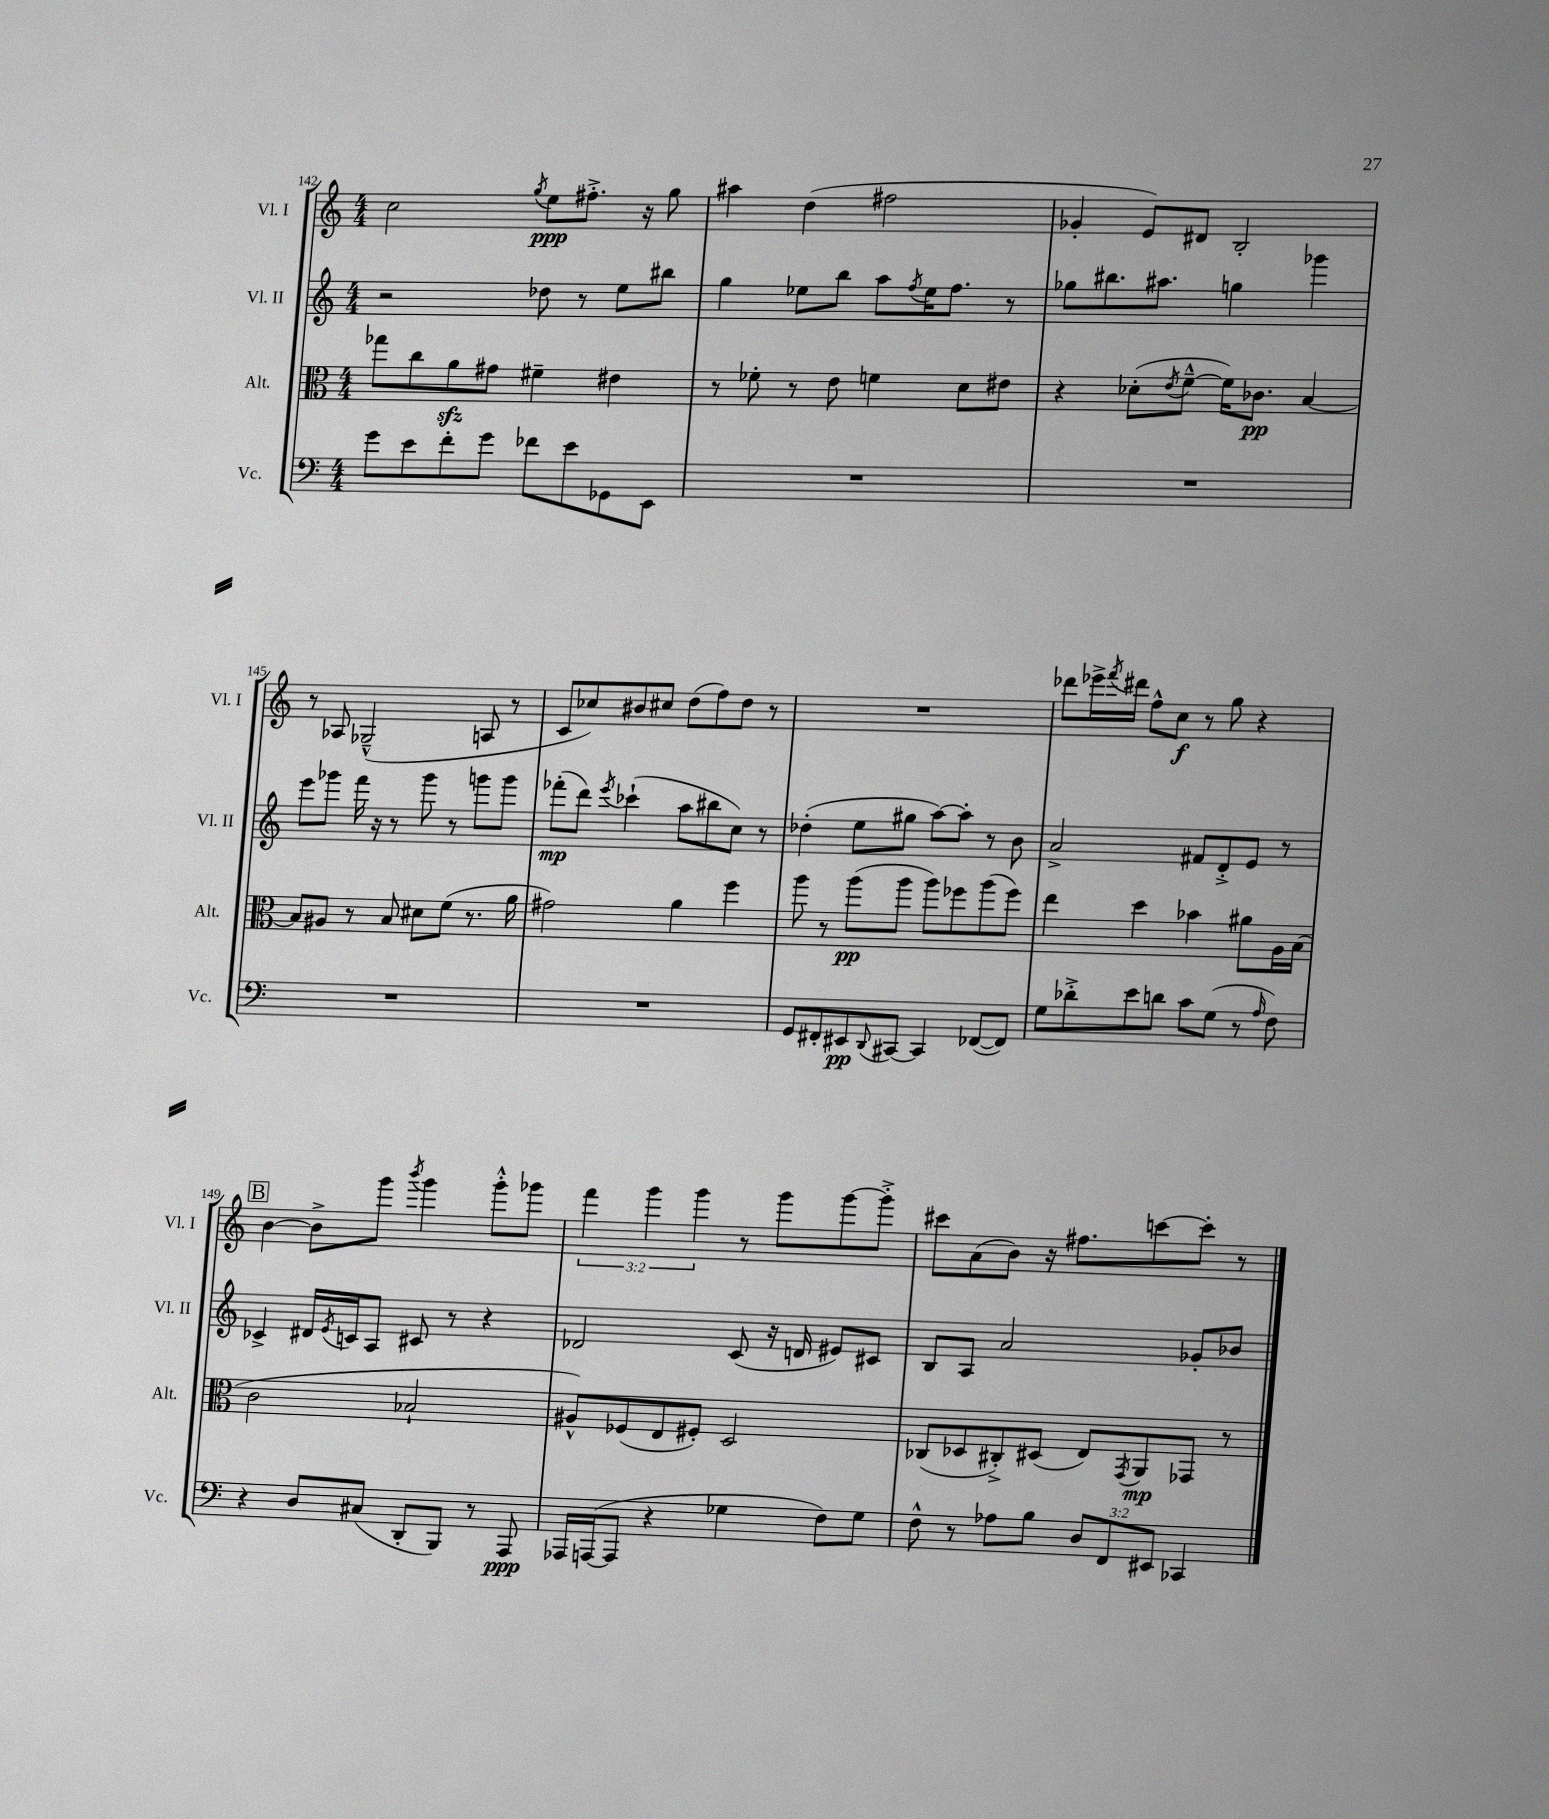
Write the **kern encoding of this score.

**kern	**kern	**kern	**kern
*staff4	*staff3	*staff2	*staff1
*clefF4	*clefC3	*clefG2	*clefG2
*k[]	*k[]	*k[]	*k[]
*M4/4	*M4/4	*M4/4	*M4/4
8g\L	8gg-\L	2r	2cc\
8e\	8cc\	.	.
8f'\	8a\	.	.
8g\J	8g#\J	.	.
.	.	.	8qgg/
8f-\L	4f#~\	8dd-\	8ee\L
8e\	.	8r	8.ff#'^\J
8GG-\	4e#\	8ee\L	.
.	.	.	16r
8EE\J	.	8bb#\J	8gg\
=	=	=	=
1r	8r	4gg\	4aa#\
.	8f-'\	.	.
.	8r	8ee-\L	(4dd\
.	8e\	8bb\J	.
.	4f\	8aa\L	2ff#\
.	.	8qff/	.
.	.	16ee-\K	.
.	.	8.ff\J	.
.	8d\L	.	.
.	8e#\J	8r	.
=	=	=	=
1r	4r	8gg-\L	4g-'/
.	.	8.bb#\	.
.	(8d-'\L	.	8e/L)
.	.	8.aa#\J	.
.	8qe/	.	.
.	[8f~^^\J	.	8d#/J
.	16f\]LK)	4gg\	2B'/
.	8.c-\J	.	.
.	[4B/	4ggg-\	.
=	=	=	=
1r	8B/]L	8eee\L	8r
.	8A#/J	8ggg-\J	8A-/
.	8r	16fff\	(2G-~^^/
.	.	16r	.
.	8B/	8r	.
.	8d#\L	8ggg-\	.
.	(8f\J	8r	.
.	8.r	8ggg\L	8A/
.	.	8ggg\J	8r
.	16a\	.	.
=	=	=	=
1r	2g#\)	(8fff-'\L	8c/L
.	.	8ddd\J)	8cc-/)
.	.	8qeee/	.
.	.	(4ccc-`\	8b#/
.	.	.	8cc#/J
.	4a\	8aa\L	(8dd\L
.	.	8bb#\	8ff\)
.	4ff\	8cc\J)	8dd\J
.	.	8r	8r
=	=	=	=
8GG/L	8aa\	(4dd-'\	1r
8FF#'/	8r	.	.
8EE#/	(8aa\L	8ee\L	.
8qqDD/	.	.	.
[8CC#/J	8aa\J	8gg#\J	.
4CC#/]	8aa\L)	[8aa\L)	.
.	8ff-\	8aa'\]J	.
([8FF-/L	(8aa\	8r	.
8FF-/]J)	8ff-\J)	8b\	.
=	=	=	=
8G\L	4ee\	2a^/	8ddd-\L
8d-'^\	.	.	16eee-^\L
.	.	.	8qfff/
.	.	.	16ddd#\JJ
8e\	4dd\	.	8ff^^\L
8d\J	.	.	8cc\J
8c\L	4b-\	8f#/L	8r
(8G\J	.	8d'^/	8gg\
8r	8a#\L	8e/J	4r
16qqA/	.	.	.
8F\)	16A\L	8r	.
.	(16B\JJ	.	.
=	=	=	=
4r	2c\	4c-^/	[4b\
8D/L	.	16d#/LL	8b^\]L
.	.	8qe/	.
.	.	16c/J	.
(8C#/J	.	8A/J	8ggg\J
.	.	.	8qbbb/
8DD'/L	2B-`/	8c#/	4ggg\
8BBB/J)	.	8r	.
8r	.	4r	8ggg'^^\L
8AAA/	.	.	8ggg-\J
=	=	=	=
16AAA-/LL	8A#^^/L)	2d-/	6fff\
([16AAA/J	.	.	.
8AAA/]J	(8F-/	.	.
.	.	.	6ggg\
4r	8E/	.	.
.	.	.	6ggg\
.	8F#'/J)	.	.
4G-\	2D/	(8c/	8r
.	.	16r	8ggg\L
.	.	16d/	.
8F\L)	.	8e#/L)	[8ggg\
8G-\J	.	8c#/J	8ggg'^\]J
=	=	=	=
8F^^\	(8C-/L	8B/L	8ccc#\L
8r	8D-/	8A/J	(8a\
8A-\L	8C#'^/)	2a/	8b\J)
8B\J	(8D#/J	.	16r
.	.	.	8.ff#\L
12D/L	8E/L)	.	.
12FF/	.	.	.
.	8qGG/	.	.
.	8AA/	.	[8ccc\
12EE#/J	.	.	.
4CC-/	8GG-/J	8g-'/L	8ccc'\]J
.	8r	8b-/J	8r
==	==	==	==
*-	*-	*-	*-
